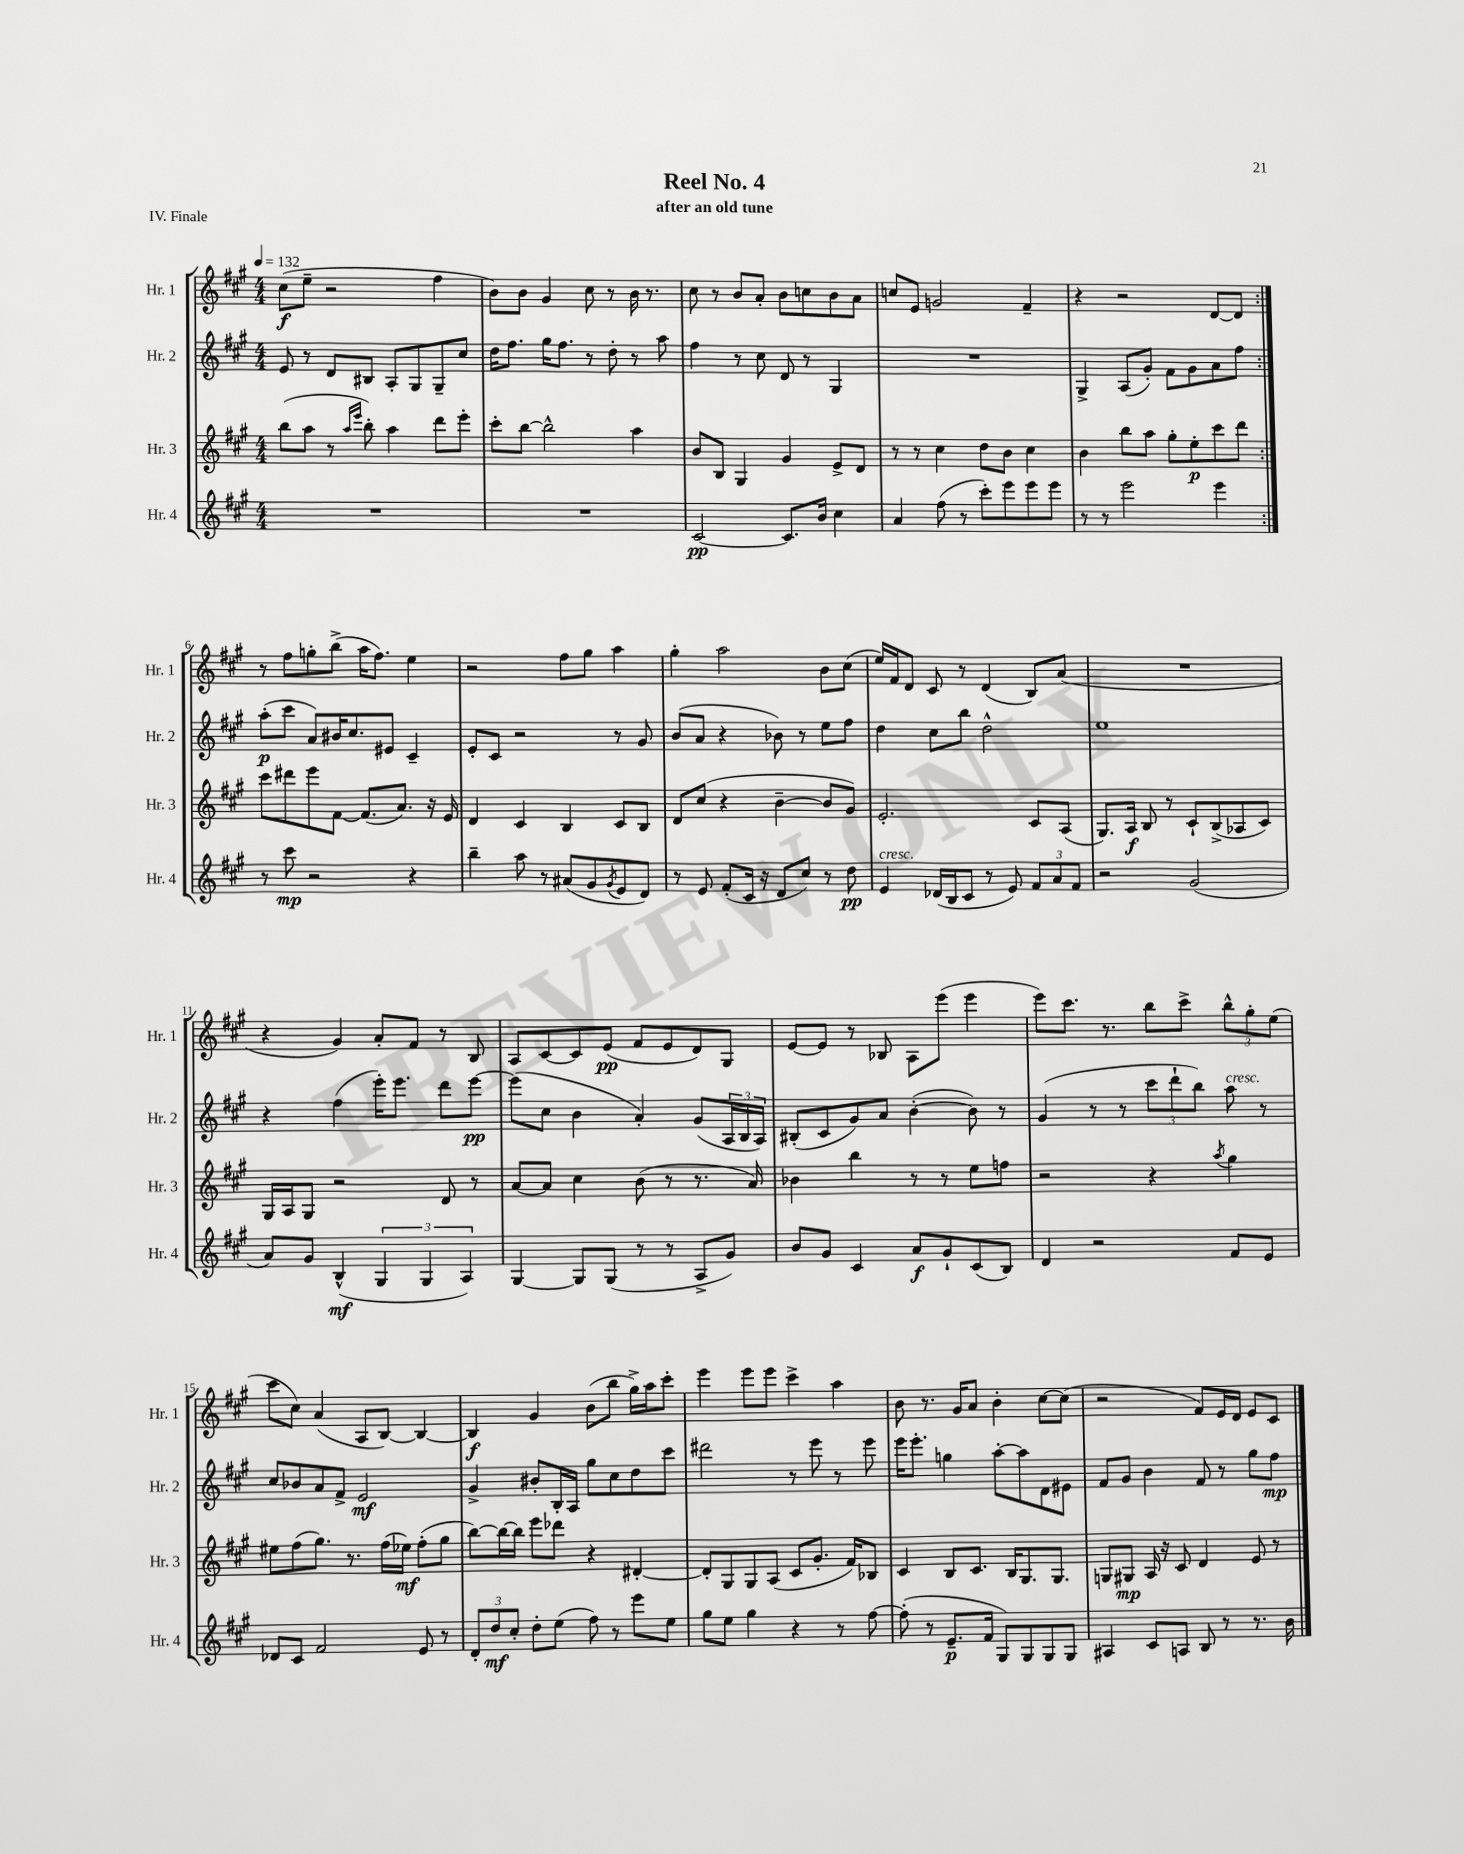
\header { title = "Reel No. 4" subtitle = "after an old tune" piece = "IV. Finale" }
<<
\new StaffGroup <<
\new Staff = "s0" \with { instrumentName = "Hr. 1" shortInstrumentName = "Hr. 1" } {
    \clef treble \key a \major \numericTimeSignature \time 4/4 \tempo 4 = 132
    \repeat volta 2 { cis''8\f( e''8-- r2 fis''4 |
    b'8) b'8 gis'4 cis''8 r8 b'16 r8. |
    cis''8 r8 b'8 a'8-. b'8 c''8 b'8 a'8 |
    c''8 e'8 g'2 fis'4-- |
    r4 r2 d'8~ d'8 | }
    r8 fis''8 g''8-. b''8->( a''16 fis''8.) e''4 |
    r2 fis''8 gis''8 a''4 |
    gis''4-. a''2 b'8 cis''8( |
    e''16) fis'16 d'8 cis'8 r8 d'4( b8) a'8( |
    R1 |
    r4 gis'4) a'8-. fis'8 r8 b8 |
    a8 cis'8~ cis'8 e'8\pp( fis'8 e'8 d'8) gis8 |
    e'8~ e'8 r8 bes8 a8 e'''8( e'''4 |
    e'''8) cis'''8. r8. b''8 cis'''8-> \tuplet 3/2 { b''8-^ gis''8-. e''8( } |
    cis'''8 cis''8) a'4( a8 b8~) b4~ |
    b4\f gis'4 b'8( b''8 gis''16->) a''16 cis'''8-. |
    e'''4 e'''8 e'''8 cis'''4-> a''4 |
    b'8 r8. gis'16 a'8 b'4-. cis''8~ cis''8( |
    r2 fis'8) e'16 d'16 e'8 cis'8 \bar "|." |
}
\new Staff = "s1" \with { instrumentName = "Hr. 2" shortInstrumentName = "Hr. 2" } {
    \clef treble \key a \major \numericTimeSignature \time 4/4
    \repeat volta 2 { e'8 r8 d'8 bis8 a8-. gis8 gis8-- cis''8 |
    d''16 fis''8. gis''16 fis''8. r8 d''8-. r8 a''8 |
    fis''4 r8 cis''8 d'8 r8 gis4 |
    R1 |
    gis4-> a8( gis'8-.) fis'8 gis'8 a'8 fis''8 | }
    a''8-.\p( cis'''8 a'8) bis'16 cis''8. eis'8 cis'4-- |
    e'8-. cis'8 r2 r8 gis'8 |
    b'8( a'8 r4 bes'8) r8 e''8 fis''8 |
    d''4 cis''8 b''8 d''2-^ |
    e''1 |
    r4 fis''4( e'''16-.) e'''8. d'''8 e'''8~\pp |
    e'''8( cis''8 b'4 a'4-.) gis'8( \tuplet 3/2 { a16 b16 a16) } |
    bis8-.( cis'8 gis'8) a'8 b'4~-.( b'8) r8 |
    gis'4( r8 r8 \tuplet 3/2 { cis'''8 d'''8-! b''8) } a''8^\markup { \italic "cresc." } r8 |
    cis''8 bes'8 a'8 fis'8-> e'2\mf |
    gis'4-> bis'8-. b16-. a16 gis''8 cis''8 d''8 cis'''8 |
    dis'''2 r8 e'''8 r8 e'''8 |
    e'''16 e'''8.-. g''4 a''8~-. a''8 d'8 eis'8 |
    fis'8 gis'8 b'4 fis'8 r8 gis''8 fis''8\mp \bar "|." |
}
\new Staff = "s2" \with { instrumentName = "Hr. 3" shortInstrumentName = "Hr. 3" } {
    \clef treble \key a \major \numericTimeSignature \time 4/4
    \repeat volta 2 { b''8( a''8 r8 \grace { a''16 e'''16 } b''8-.) a''4 d'''8 e'''8-. |
    cis'''8-. b''8~ b''2-^ a''4 |
    b'8 b8 gis4 gis'4 e'8-> d'8 |
    r8 r8 cis''4 d''8 b'8 cis''4 |
    b'4 b''8 a''8 gis''8-. e''8-.\p cis'''8 d'''8 | }
    cis'''8 dis'''8 e'''8 fis'8~ fis'8.( a'8.) r16 e'16 |
    d'4 cis'4 b4 cis'8 b8 |
    d'8 cis''8( r4 b'4~-- b'8 gis'8) |
    e'2.-. cis'8 a8( |
    gis8.) a16\f b8 r8 cis'8-! b8->( aes8 cis'8) |
    gis16 a16 gis8 r2 d'8 r8 |
    a'8~ a'8 cis''4 b'8( r8 r8. a'16) |
    bes'4 b''4 r8 r8 e''8 f''8 |
    r2 r4 \acciaccatura { a''8 } gis''4 |
    eis''8 fis''8( gis''8.) r8. fis''16( ees''16\mf) fis''8-.( gis''8 |
    b''8~) b''16~ b''16 e'''8 des'''8 r4 dis'4~-. |
    dis'8-. gis8 gis8 a8( cis'8 gis'8.-. fis'16) bes8 |
    cis'4 b8 cis'8. b16 gis8. gis8. |
    g8 gis8\mp a16 r16 cis'8 d'4 e'8 r8 \bar "|." |
}
\new Staff = "s3" \with { instrumentName = "Hr. 4" shortInstrumentName = "Hr. 4" } {
    \clef treble \key a \major \numericTimeSignature \time 4/4
    \repeat volta 2 { R1 |
    R1 |
    cis'2~\pp cis'8. b'16 cis''4 |
    a'4 fis''8( r8 cis'''8-.) e'''8 e'''8 e'''8 |
    r8 r8 e'''2 e'''4 | }
    r8 cis'''8\mp r2 r4 |
    b''4-- a''8 r8 ais'8( gis'8 \acciaccatura { gis'8 } e'8 d'8) |
    r8 e'8 fis'8-.( cis'16 r16 d'8 cis''8) r8 d''8\pp |
    e'4^\markup { \italic "cresc." } des'16( b16 cis'8 r8 e'8) \tuplet 3/2 { fis'8 a'8 fis'8 } |
    r2 gis'2( |
    a'8) gis'8 b4-^\mf( \tuplet 3/2 { gis4 gis4 a4) } |
    gis4~ gis8 gis8( r8 r8 a8-> gis'8) |
    b'8 gis'8 cis'4 a'8\f gis'8-! cis'8( b8) |
    d'4 r2 fis'8 e'8 |
    des'8 cis'8 fis'2 e'8 r8 |
    \tuplet 3/2 { d'8-. d''8\mf cis''8-. } d''8-. e''8( fis''8) r8 e'''8 e''8 |
    gis''8 e''8 gis''4 r4 r8 fis''8~ |
    fis''8-.( r8 e'8.--\p fis'16 gis8) gis8 gis8 gis8 |
    ais4 cis'8 a8 b8 r8 r8. b'16 \bar "|." |
}
>>
>>
